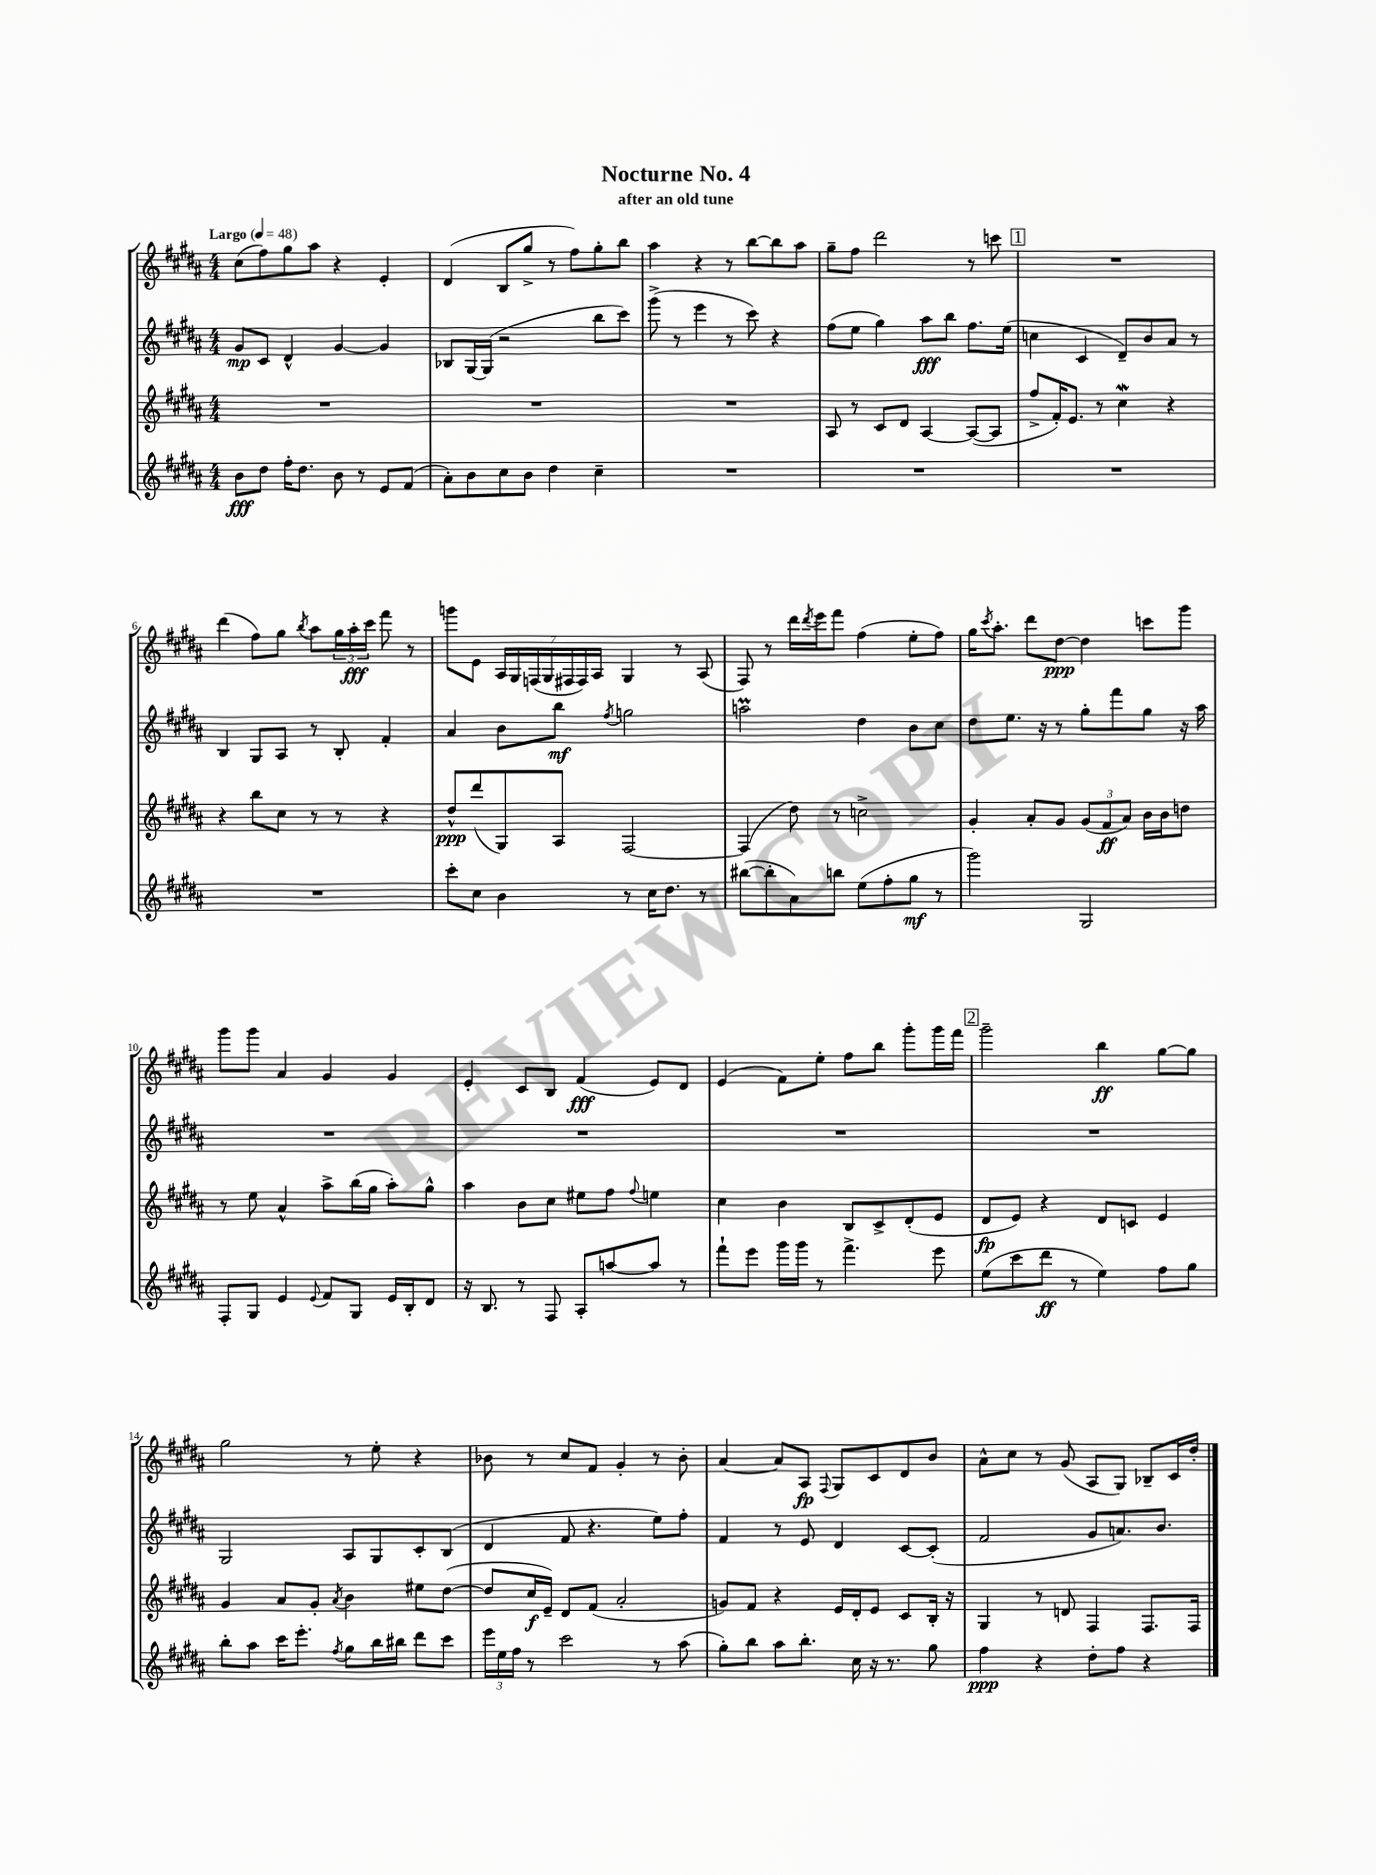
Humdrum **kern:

**kern	**kern	**kern	**kern
*staff4	*staff3	*staff2	*staff1
*clefG2	*clefG2	*clefG2	*clefG2
*k[f#c#g#d#a#]	*k[f#c#g#d#a#]	*k[f#c#g#d#a#]	*k[f#c#g#d#a#]
*M4/4	*M4/4	*M4/4	*M4/4
*MM48	*MM48	*MM48	*MM48
8b	1r	8g#	(8cc#
8dd#	.	8c#	8ff#)
16ff#'	.	4d#^^	8gg#
8.dd#	.	.	.
.	.	.	8aa#
8b	.	[4g#	4r
8r	.	.	.
8e	.	4g#]	4e'
(8f#	.	.	.
=	=	=	=
8a#')	1r	8B-	(4d#
8b	.	[16G#	.
.	.	(16G#]	.
8cc#	.	2r	8B
8b	.	.	8gg#^
4dd#	.	.	8r
.	.	.	8ff#)
4cc#~	.	8bb	8gg#'
.	.	8ccc#)	8bb
=	=	=	=
1r	1r	(8ggg#^	4aa#
.	.	8r	.
.	.	4eee	4r
.	.	8r	8r
.	.	8ccc#)	[8bb
.	.	4r	8bb]
.	.	.	8aa#
=	=	=	=
1r	8A#	(8ff#	8gg#~
.	8r	8ee	8ff#
.	8c#	4gg#)	2ddd#
.	8d#	.	.
.	[4A#	8aa#	.
.	.	8bb	.
.	(8A#_	8.ff#	8r
.	8A#]	.	8ccc
.	.	(16ee	.
=	=	=	=
1r	8ff#^	4cc	1r
.	16f#')	.	.
.	8.e	.	.
.	.	4c#	.
.	8r	.	.
.	4cc#	8d#~)	.
.	.	8b	.
.	4r	8a#	.
.	.	8r	.
=	=	=	=
1r	4r	4B	(4ddd#
.	8bb	8G#	8ff#)
.	8cc#	8A#	8gg#
.	.	.	8qbb
.	8r	8r	8aa#
.	8r	8B'	24gg#
.	.	.	24aa#'
.	.	.	24ccc#
.	4r	4f#'	8fff#
.	.	.	8r
=	=	=	=
8ccc#'	8dd#^^	4a#	8ggg
8cc#	(8ddd#	.	8e
4b	8G#)	8b	28A#
.	.	.	28G#
.	.	.	(28F
.	.	.	28G#
.	8A#	8bb	.
.	.	.	28F#
.	.	.	28F#)
.	.	.	28A#
.	.	8qff#	.
8r	[2F#	2gg	4G#
16cc#	.	.	.
8.dd#	.	.	.
.	.	.	8r
8r	.	.	(8A#
=	=	=	=
([8bb#	(4F#]	2aa	8F#)
8bb#']	.	.	8r
8a#)	8dd#)	.	16ddd#
.	.	.	8qddd#
.	.	.	16eee
8bb	8r	.	8fff#
(8ee	2cc^	4dd#	(4ff#
8ff#'	.	.	.
8gg#	.	8b	8ee'
8r	.	8cc#	8ff#)
=	=	=	=
2ggg#)	4g#'	8dd#	16gg#
.	.	.	8qccc#
.	.	.	8.aa#'
.	.	8.ee	.
.	8a#'	.	8ddd#
.	.	16r	.
.	8g#	8r	[8dd#
2G#	(12g#	8gg#'	4dd#]
.	12f#	.	.
.	.	8fff#	.
.	12a#)	.	.
.	16b	8gg#	8ccc
.	16b	.	.
.	8dd	16r	8ggg#
.	.	16aa#	.
=	=	=	=
8F#'	8r	1r	8ggg#
8G#	8ee	.	8ggg#
4e	4a#^^	.	4a#
8qqe	.	.	.
8f#	8aa#^	.	4g#
8G#	(16bb	.	.
.	16gg#	.	.
16e	8aa#')	.	4g#
16B'	.	.	.
8d#	8gg#^^	.	.
=	=	=	=
16r	4aa#	1r	4e'
8.B	.	.	.
8r	8b	.	8c#
8F#	8cc#	.	8B
8A#'	8ee#	.	(4f#
[8aa	8ff#	.	.
.	8qqff#	.	.
8aa]	4ee	.	8e)
8r	.	.	8d#
=	=	=	=
8fff#`	4cc#	1r	(4e
8eee	.	.	.
16ggg#	4b	.	8f#)
16ggg#	.	.	.
8r	.	.	8ee'
4.fff#^	8B	.	8ff#
.	8c#^	.	8bb
.	(8d#'	.	8ggg#'
8eee	8e	.	16ggg#
.	.	.	16fff#
=	=	=	=
(8ee	8d#	1r	2ggg#~
8ccc#	8e)	.	.
8ddd#	4r	.	.
8r	.	.	.
4ee)	8d#	.	4bb
.	8c	.	.
8ff#	4e	.	[8gg#
8gg#	.	.	8gg#]
=	=	=	=
8bb'	4g#	2G#	2gg#
8aa#	.	.	.
16ccc#	8a#	.	.
8.eee'	.	.	.
.	8g#'	.	.
8qff#	8qa#	.	.
8gg#	4b	8A#	8r
16bb	.	8G#	8ee'
16bb#	.	.	.
8ddd#	8ee#	8c#'	4r
8ccc#	([8dd#	(8B	.
=	=	=	=
24eee	8dd#]	4d#	8b-
24ee	.	.	.
24ff#	.	.	.
8r	16cc#	.	8r
.	16e~)	.	.
2ccc#	8d#	8f#	8cc#
.	(8f#	4.r	8f#
.	2a#'	.	4g#'
8r	.	8ee)	8r
(8aa#	.	8ff#'	8b-'
=	=	=	=
8gg#')	8g)	4f#	[4a#
8bb	8f#	.	.
8aa#	4r	8r	8a#]
8.bb'	.	8e	8A#
.	.	.	8qqF#
.	16e	4d#	8G#
16cc#	16d#'	.	.
16r	8e	.	8c#
8.r	.	.	.
.	8c#	[8c#	8d#
8gg#	16B'	(8c#']	8b
.	16r	.	.
=	=	=	=
4ff#	4G#	2f#	8a#^^
.	.	.	8cc#
4r	8r	.	8r
.	8d	.	(8g#
8dd#'	4F#	8g#	8A#
8ff#	.	8.a)	8G#)
4r	8.F#	.	8B-~
.	.	8.b	.
.	.	.	16c#
.	16F#	.	16dd#'
==	==	==	==
*-	*-	*-	*-
